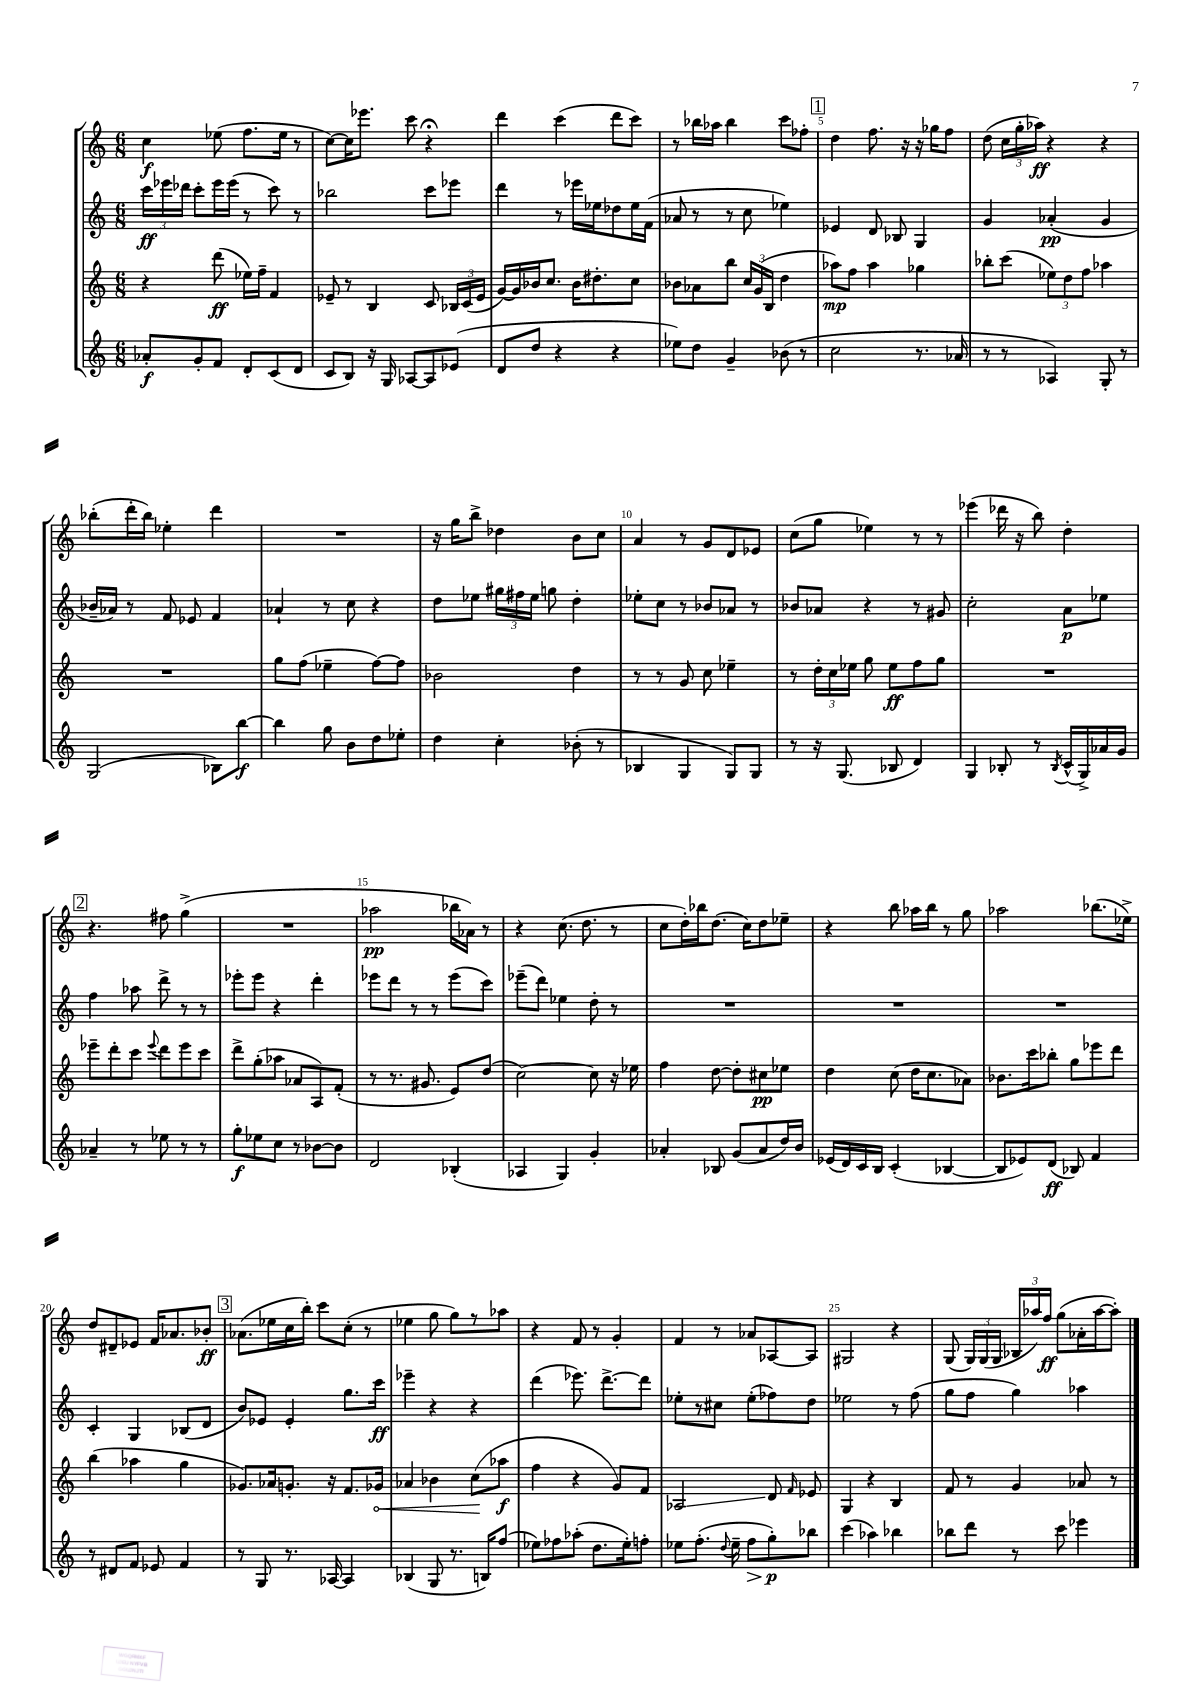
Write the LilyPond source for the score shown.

<<
\new StaffGroup <<
\new Staff = "s0" {
    \clef treble \key c \major \numericTimeSignature \time 6/8
    \autoBeamOff c''4\f ees''8( f''8.[ ees''16] r8 |
    c''8[~) c''16 ees'''8.] c'''8 r4\fermata |
    d'''4 c'''4( d'''8[ c'''8]) |
    r8 bes''16[ aes''16] bes''4 c'''8[ fes''8]-. |
    \mark \markup { \box "1" } d''4 f''8. r16 r16 ges''16[ f''8] |
    d''8( \tuplet 3/2 { c''16[ g''16-. aes''16]\ff) } r4 r4 |
    bes''8[-.( d'''16-. bes''16]) ees''4-. d'''4 |
    R2. |
    r16 g''16[ b''8]-> des''4 b'8[ c''8] |
    a'4 r8 g'8[ d'8 ees'8] |
    c''8[( g''8] ees''4) r8 r8 |
    ees'''4( des'''16 r16 b''8) d''4-. |
    \mark \markup { \box "2" } r4. fis''8 g''4->( |
    R2. |
    aes''2\pp bes''16[ aes'16]) r8 |
    r4 c''8.( d''8. r8 |
    c''8[ d''16-.) bes''16 d''8.]( c''16[) d''8 ees''8]-- |
    r4 b''8 aes''16[ b''16] r8 g''8 |
    aes''2 bes''8.[( ees''16]->) |
    d''8[ dis'8-- ees'8] f'16[ aes'8. bes'8]-.\ff |
    \mark \markup { \box "3" } aes'8.[( ees''16 c''16 b''16]-.) c'''8[ c''8]-.( r8 |
    ees''4 g''8 g''8[) r8 aes''8] |
    r4 f'8 r8 g'4-. |
    f'4 r8 aes'8[ aes8~ aes8] |
    gis2 r4 |
    g8( \tuplet 3/2 { g16[) g16( g16] } \tuplet 3/2 { bes16[ aes''16) f''16]\ff } g''8[( aes'16-. aes''16~ aes''8]-.) \bar "|." |
}
\new Staff = "s1" {
    \clef treble \key c \major \numericTimeSignature \time 6/8
    \autoBeamOff \tuplet 3/2 { c'''16[\ff ees'''16 des'''16] } c'''8[-. ees'''16 ees'''16]( r8 c'''8) r8 |
    bes''2 c'''8[ ees'''8] |
    d'''4 r8 ees'''16[ ees''16 des''8 ees''16 f'16]( |
    aes'8 r8 r8 c''8 ees''4) |
    \mark \markup { \box "1" } ees'4 d'8 bes8 g4 |
    g'4 aes'4-.\pp( g'4 |
    bes'16[-- aes'16]) r8 f'8 ees'8 f'4 |
    aes'4-! r8 c''8 r4 |
    d''8[ ees''8] \tuplet 3/2 { gis''16[ fis''16 ees''16] } g''8 d''4-. |
    ees''8[-. c''8] r8 bes'8[ aes'8] r8 |
    bes'8[ aes'8] r4 r8 gis'8 |
    c''2-. a'8[\p ees''8] |
    \mark \markup { \box "2" } f''4 aes''8 d'''8-> r8 r8 |
    ees'''8[-. ees'''8] r4 d'''4-. |
    ees'''8[ d'''8] r8 r8 ees'''8[( c'''8]) |
    ees'''8[--( d'''8]) ees''4 d''8-. r8 |
    R2. |
    R2. |
    R2. |
    c'4-. g4 bes8[( d'8] |
    \mark \markup { \box "3" } b'8[) ees'8] ees'4-. g''8.[ c'''16]\ff |
    ees'''4-- r4 r4 |
    d'''4( ees'''8.) d'''8.[~-> d'''8] |
    ees''8[-. r8 cis''8] ees''8[-.( fes''8) d''8] |
    ees''2 r8 f''8( |
    g''8[ f''8] g''4) aes''4 \bar "|." |
}
\new Staff = "s2" {
    \clef treble \key c \major \numericTimeSignature \time 6/8
    \autoBeamOff r4 d'''8\ff( ees''16[) f''16]-- f'4 |
    ees'8-- r8 b4 c'8 \tuplet 3/2 { bes16[ c'16( ees'16] } |
    g'16[~) g'16 bes'16 c''8.] bes'16[ dis''8.-. c''8] |
    bes'8[ aes'8 b''8] \tuplet 3/2 { c''16[ g'16( b16] } d''4 |
    \mark \markup { \box "1" } aes''8[\mp) f''8] aes''4 ges''4 |
    bes''8[-. c'''8]( \tuplet 3/2 { ees''8[) d''8 f''8] } aes''4 |
    R2. |
    g''8[ f''8]( ees''4-- f''8[~) f''8] |
    bes'2 d''4 |
    r8 r8 g'8 c''8 ees''4-- |
    r8 \tuplet 3/2 { d''16[-. c''16 ees''16] } g''8 ees''8[\ff f''8 g''8] |
    R2. |
    \mark \markup { \box "2" } ees'''8[-- d'''8-. c'''8] \appoggiatura { ees'''8 } d'''8[ ees'''8 c'''8] |
    d'''8[-> g''8-.( aes''8] aes'8[ a8) f'8]-.( |
    r8 r8. gis'8. e'8[) d''8]( |
    c''2~) c''8 r16 ees''16 |
    f''4 d''8~ d''8[-. cis''8\pp ees''8] |
    d''4 c''8( d''16[ c''8. aes'8]) |
    bes'8.[ c'''16 bes''8]-. g''8[ ees'''8 d'''8] |
    b''4( aes''4 g''4 |
    \mark \markup { \box "3" } ges'8.[) aes'16 g'8.]-. r16 f'8.[ \once \override Hairpin.circled-tip = ##t ges'16]\< |
    aes'4 bes'4 c''8[\!( aes''8]\f |
    f''4 r4 g'8[) f'8] |
    aes2\glissando d'8 \grace { f'16 } ees'8 |
    g4 r4 b4 |
    f'8 r8 g'4 aes'8 r8 \bar "|." |
}
\new Staff = "s3" {
    \clef treble \key c \major \numericTimeSignature \time 6/8
    \autoBeamOff aes'8[-.\f g'8-. f'8] d'8[-. c'8( d'8] |
    c'8[ b8]) r16 g16 aes8[~ aes8 ees'8]( |
    d'8[ d''8] r4 r4 |
    ees''8[) d''8] g'4-- bes'8( r8 |
    \mark \markup { \box "1" } c''2 r8. aes'16 |
    r8 r8 aes4) g8-. r8 |
    g2( bes8[) b''8]~\f |
    b''4 g''8 b'8[ d''8 ees''8]-. |
    d''4 c''4-. bes'8-.( r8 |
    bes4 g4 g8[) g8] |
    r8 r16 g8.( bes8 d'4) |
    g4 bes8-. r8 \acciaccatura { bes8 } c'16[-^( g16->) aes'16 g'16] |
    \mark \markup { \box "2" } aes'4-- r8 ees''8 r8 r8 |
    g''8[-.\f ees''8 c''8] r8 bes'8[~ bes'8] |
    d'2 bes4-.( |
    aes4 g4) g'4-. |
    aes'4-. bes8 g'8[( aes'8 d''16) b'16] |
    ees'16[( d'16) c'16 b16] c'4-.( bes4~ |
    bes8[ ees'8) d'8]\ff( bes8) f'4 |
    r8 dis'8[ f'8] ees'8 f'4 |
    \mark \markup { \box "3" } r8 g8 r8. aes16~ aes4 |
    bes4( g8 r8. b16[) f''8]( |
    ees''8[) fes''8 aes''8]-.( d''8.[ ees''16-.) f''8]-. |
    ees''8[ f''8.]-.( \appoggiatura { d''8 } ees''16-- f''8[\> g''8-.\p\!) bes''8] |
    c'''4( aes''4) bes''4 |
    bes''8[ d'''8] r8 c'''8 ees'''4 \bar "|." |
}
>>
>>
\layout { \context { \Score \override BarNumber.break-visibility = ##(#f #t #t) barNumberVisibility = #(every-nth-bar-number-visible 5) } }
